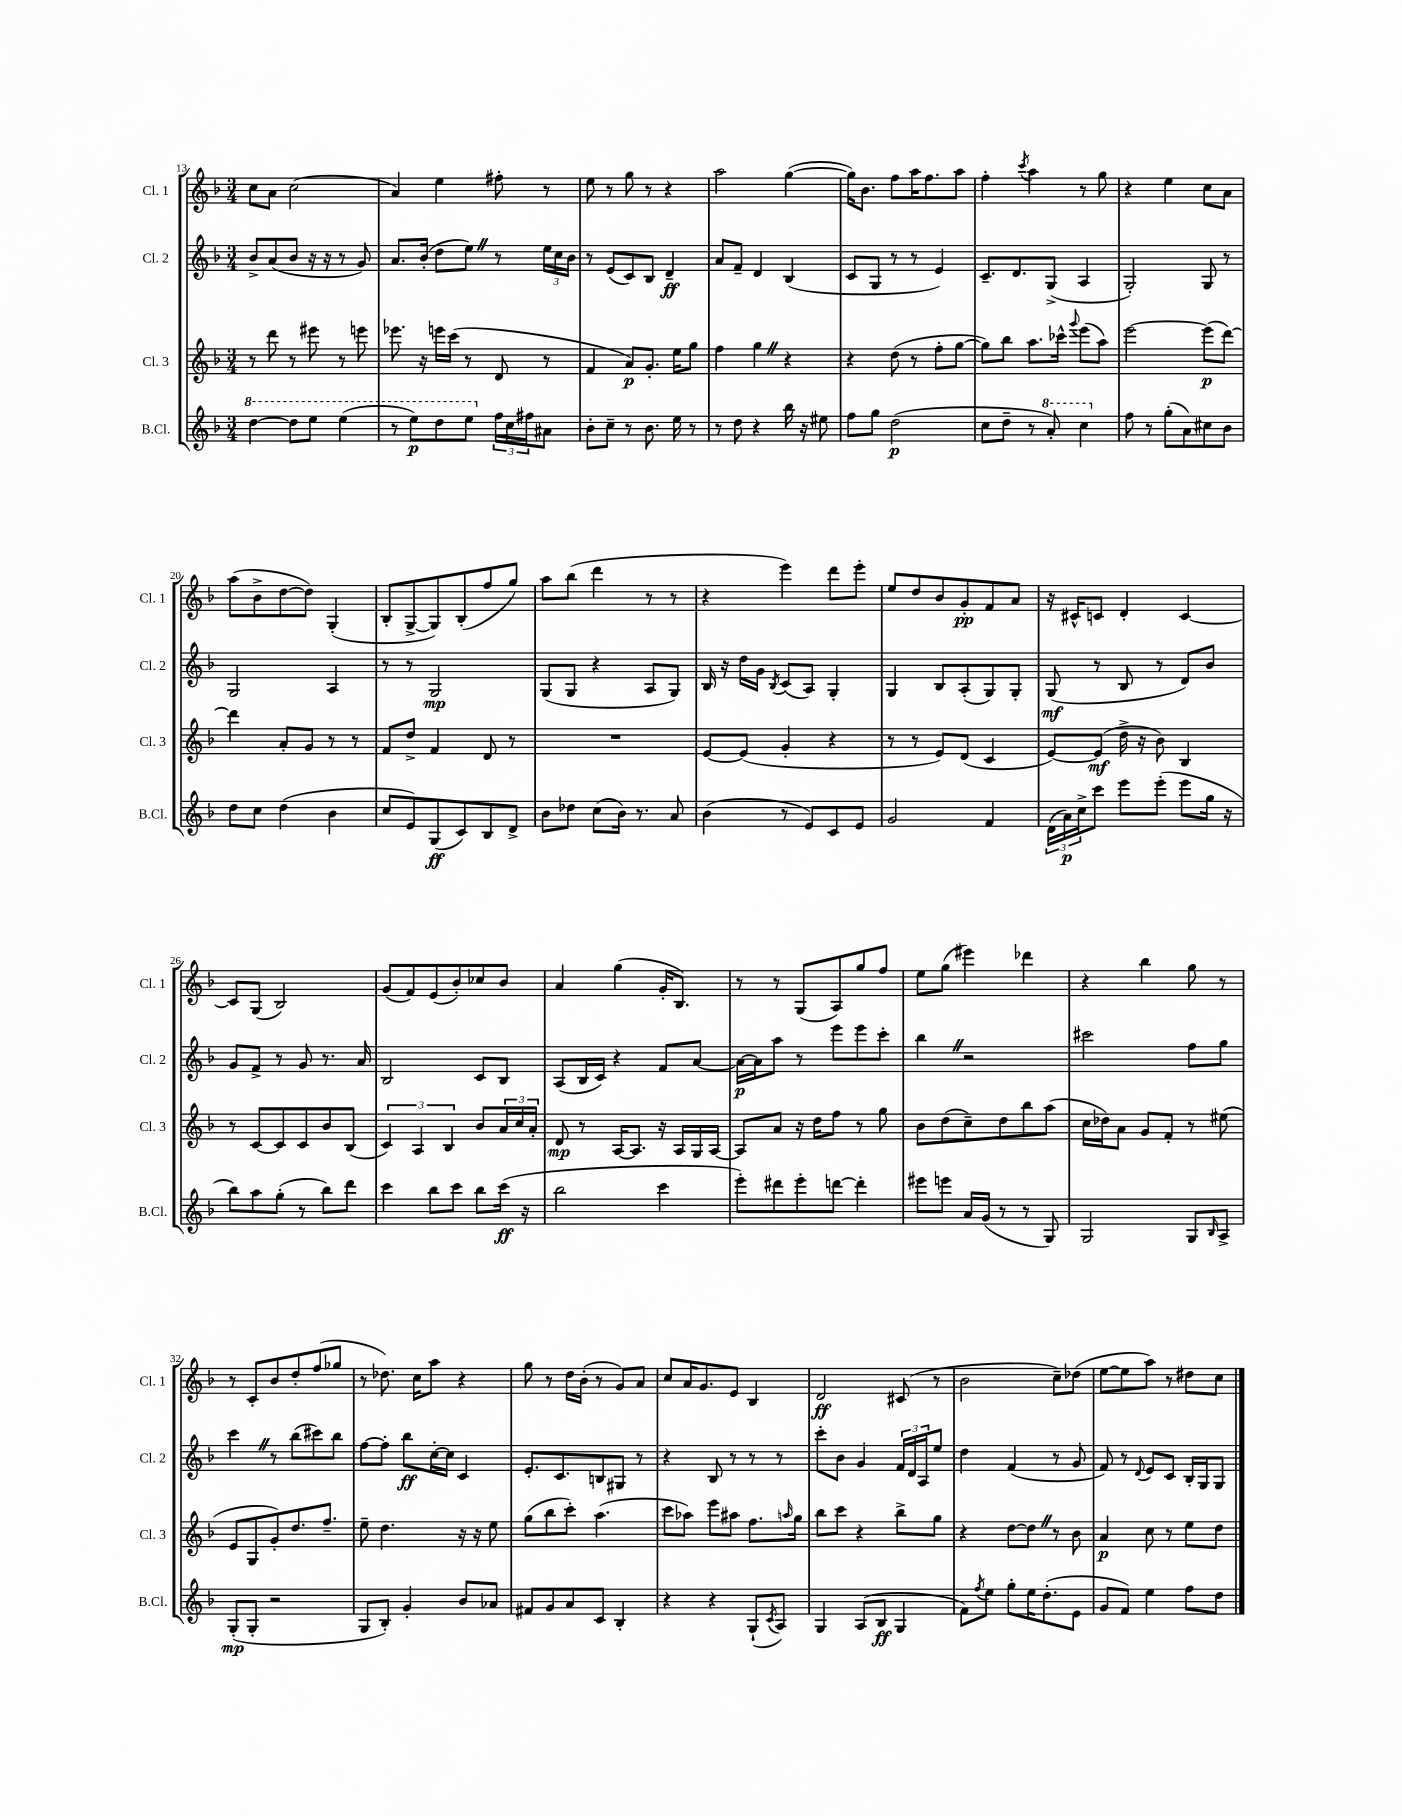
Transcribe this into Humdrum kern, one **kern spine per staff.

**kern	**kern	**kern	**kern
*staff4	*staff3	*staff2	*staff1
*clefG2	*clefG2	*clefG2	*clefG2
*k[b-]	*k[b-]	*k[b-]	*k[b-]
*M3/4	*M3/4	*M3/4	*M3/4
[4ddd\	8r	8b-^/L	8cc\L
.	8ddd\	(8a/	8a\J
8ddd\]L	8r	8b-/J	(2cc\
8eee\J	8eee#\	16r	.
.	.	16r	.
(4eee\	8r	8r	.
.	8eee\	8g/)	.
=	=	=	=
8r	8.eee-\	8.a/L	4a/)
8eee\L)	.	.	.
.	16r	(16b-'/Jk	.
8ddd\	16eee\LL	8dd\L	4ee\
.	(16ccc\JJ	.	.
8eee\J	8r	8ee\J)	.
24ff\LL	8d/	8r	8ff#'\
24cc\	.	.	.
24ff#\J	.	.	.
8a#\J	8r	24ee\LL	8r
.	.	24cc\	.
.	.	24b-\JJ	.
=	=	=	=
8b-'\L	4f/	8r	8ee\
8cc~\J	.	(8e/L	8r
8r	8a/L)	8c/)	8gg\
8.b-\	8.g'/J	8B-/J	8r
.	.	4d~/	4r
16ee\	16ee\LK	.	.
8r	8gg\J	.	.
=	=	=	=
8r	4ff\	8a/L	2aa\
8dd\	.	8f~/J	.
4r	4gg\	4d/	.
16bb-\	4r	(4B-/	([4gg\
16r	.	.	.
8ee#\	.	.	.
=	=	=	=
8ff\L	4r	8c/L	16gg\]LK)
.	.	.	8.b-\J
8gg\J	.	8G/J	.
(2dd\	(8dd\	8r	8ff\L
.	8r	8r	16aa\K
.	.	.	8.ff\
.	8ff'\L	4e/)	.
.	[8gg\J	.	8aa\J
=	=	=	=
8cc\L	8gg\]L)	8.c~/L	4ff'\
8dd~\J	8bb-\J	.	.
.	.	8.d/	.
.	.	.	8qccc/
8r	8.aa\L	.	4aa\
8aa'/)	.	(8G^/J	.
.	16ccc-^^\Jk	.	.
.	8qqggg/	.	.
4ccc\	(8eee\L	4A/	8r
.	8aa\J)	.	8gg\
=	=	=	=
8ff\	[2eee\	2G'/)	4r
8r	.	.	.
(8gg'\L	.	.	4ee\
8a\)	.	.	.
8cc#\	(8eee\]L	8G/	8cc\L
8b-\J	[8ddd\J)	8r	8a\J
=	=	=	=
8dd\L	4ddd\]	2G/	(8aa\L
8cc\J	.	.	8b-^\
(4dd\	8a'/L	.	[8dd\
.	8g/J	.	8dd\]J)
4b-\	8r	4A/	(4G'/
.	8r	.	.
=	=	=	=
8cc/L	8f/L	8r	8B-'/L
8e/)	8dd^/J	8r	[8G^/
(8G/	4f/	2G/	8G/])
8c/)	.	.	(8B-'/
8B-/	8d/	.	8ff/
8d^/J	8r	.	8gg/J)
=	=	=	=
8b-\L	2.r	(8G/L	8aa\L
8dd-\J	.	8G/J	(8bb-\J
(8cc\L	.	4r	4ddd\
16b-\Jk)	.	.	.
8.r	.	.	.
.	.	8A/L	8r
8a/	.	8G/J)	8r
=	=	=	=
(4b-\	[8e/L	16B-/	4r
.	.	16r	.
.	(8e/]J	16dd\LL	.
.	.	16g\JJ	.
.	.	8qB-/	.
8r	4g'/	(8c/L	4eee\)
8e/L)	.	8A/J)	.
8c/	4r	4G'/	8ddd\L
8e/J	.	.	8eee'\J
=	=	=	=
2g/	8r	4G/	8ee/L
.	8r	.	8dd/
.	8e/L)	8B-/L	8b-/
.	(8d/J	(8A'/	8g'/
4f/	4c/	8G/)	8f/
.	.	8G'/J	8a/J
=	=	=	=
(24d\LL	[8e/L)	(8G/	16r
24a\)	.	.	.
.	.	.	16c#^^/LK
24cc^\J	.	.	.
8ccc\J	(8e/]J	8r	8c/J
8eee\L	16dd^\	8B-/	4d'/
.	16r	.	.
(8eee'\J	8b-\)	8r	.
8eee\L	4B-/	8d/L)	[4c/
16gg\Jk	.	8b-/J	.
16r	.	.	.
=	=	=	=
8bb-\L)	8r	8g/L	8c/]L
8aa\	[8c/L	8f^/J	(8G/J
(8gg'\J	8c/]	8r	2B-/)
8r	8c/	8g/	.
8bb-\L)	8b-/	8.r	.
8ddd\J	(8B-/J	.	.
.	.	16a/	.
=	=	=	=
4ccc\	6c/)	2B-/	(8g/L
.	.	.	8f/)
.	6A/	.	.
8bb-\L	.	.	(8e/
.	6B-/	.	.
8ccc\J	.	.	8b-'/)
8bb-\L	8b-/L	8c/L	8cc-/
(16ccc\Jk	24a/L	8B-/J	8b-/J
.	24cc/	.	.
16r	.	.	.
.	24a'/JJ	.	.
=	=	=	=
2bb-\	8d/	(8A/L	4a/
.	8r	16B-/L	.
.	.	16c/JJ)	.
.	[16A/LK	4r	(4gg\
.	8.A/]J	.	.
4ccc\	16r	8f/L	16g'/LK
.	16A/LL	.	8.B-/J)
.	16G/	[8a/J	.
.	[16A/JJ	.	.
=	=	=	=
8eee'\L)	8A/]L	16a\_LL	8r
.	.	16a\]J	.
8ddd#\	8a/J	8aa\J	8r
8eee'\	16r	8r	(8G/L
.	16dd\LK	.	.
[8ddd\J	8ff\J	8eee\L	8A/)
4ddd'\]	8r	8eee\	8gg/
.	8gg\	8ccc'\J	8ff/J
=	=	=	=
8eee#\L	8b-\L	4bb-\	8ee\L
8eee\J	(8dd\	.	(8gg\J
16a/LL	8cc~\)	2r	4eee#\)
(16g/JJ	.	.	.
8r	8dd\	.	.
8r	8bb-\	.	4ddd-\
8G/)	(8aa\J	.	.
=	=	=	=
2G/	16cc\LL	2ccc#\	4r
.	16dd-\J)	.	.
.	8a\J	.	.
.	8g/L	.	4bb-\
.	8f'/J	.	.
8G/L	8r	8ff\L	8gg\
16qqB-/	.	.	.
8A^/J	(8ee#\	8gg\J	8r
=	=	=	=
(8G'/L	8e/L	4ccc\	8r
8G'/J	8G/	.	8c'/L
2r	8g'/)	8r	8b-/
.	8.dd/	(8bb-\L	8dd'/
.	.	8ccc#\)	(8ff/
.	8.ff~/J	.	.
.	.	8bb-\J	8gg-/J
=	=	=	=
8G/L	8ee~\	[8ff\L	8r
8B-'/J)	4.dd\	8ff'\]J	8.dd-\)
4g'/	.	8bb-\L	.
.	.	.	16cc\LK
.	.	[16cc'\L	8aa\J
.	.	16cc\]JJ	.
8b-/L	16r	4c/	4r
.	16r	.	.
8a-/J	8ee\	.	.
=	=	=	=
8f#/L	(8gg\L	8.e'/L	8gg\
8g/	8bb-\	.	8r
.	.	8.c/	.
8a/	8ccc'\J)	.	16dd\LL
.	.	.	(16b-'\JJ
8c/J	(4.aa\	8B/	8r
4B-'/	.	8G#/J	8g/L)
.	.	8r	8a/J
=	=	=	=
4r	8ccc\L	4r	8cc/L
.	8aa-\J)	.	16a/K
.	.	.	8.g/
4r	8eee\L	8B-/	.
.	8aa#\J	8r	8e/J
(8G`/L	8.ff\L	8r	4B-/
8qc/	.	.	.
8A/J)	.	8r	.
.	16qqaa/	.	.
.	16gg\Jk	.	.
=	=	=	=
4G/	8bb-\L	8ccc'\L	2d/
.	8ccc\J	8b-\J	.
(8A/L	4r	4g/	.
8B-/J	.	.	.
4G/	8bb-^\L	24f/LL	(8c#/
.	.	24d/	.
.	.	24A/J	.
.	8gg\J	8ee/J	8r
=	=	=	=
8f\L)	4r	4dd\	2b-\
8qff/	.	.	.
8ee\J	.	.	.
8gg'\L	[8dd\L	(4f/	.
16ee\K	8dd\]J	.	.
(8.dd'\	.	.	.
.	8r	8r	8cc~\L)
8e\J	8b-\	8g/	(8dd-\J
=	=	=	=
8g/L	4a/	8f/)	[8ee\L
8f/J)	.	8r	8ee\]
.	.	8qqd/	.
4ee\	8cc\	8e/L	8aa\J)
.	8r	8c/J	8r
8ff\L	8ee\L	16B-'/LL	8dd#\L
.	.	16G/J	.
8dd\J	8dd\J	8G/J	8cc\J
==	==	==	==
*-	*-	*-	*-
